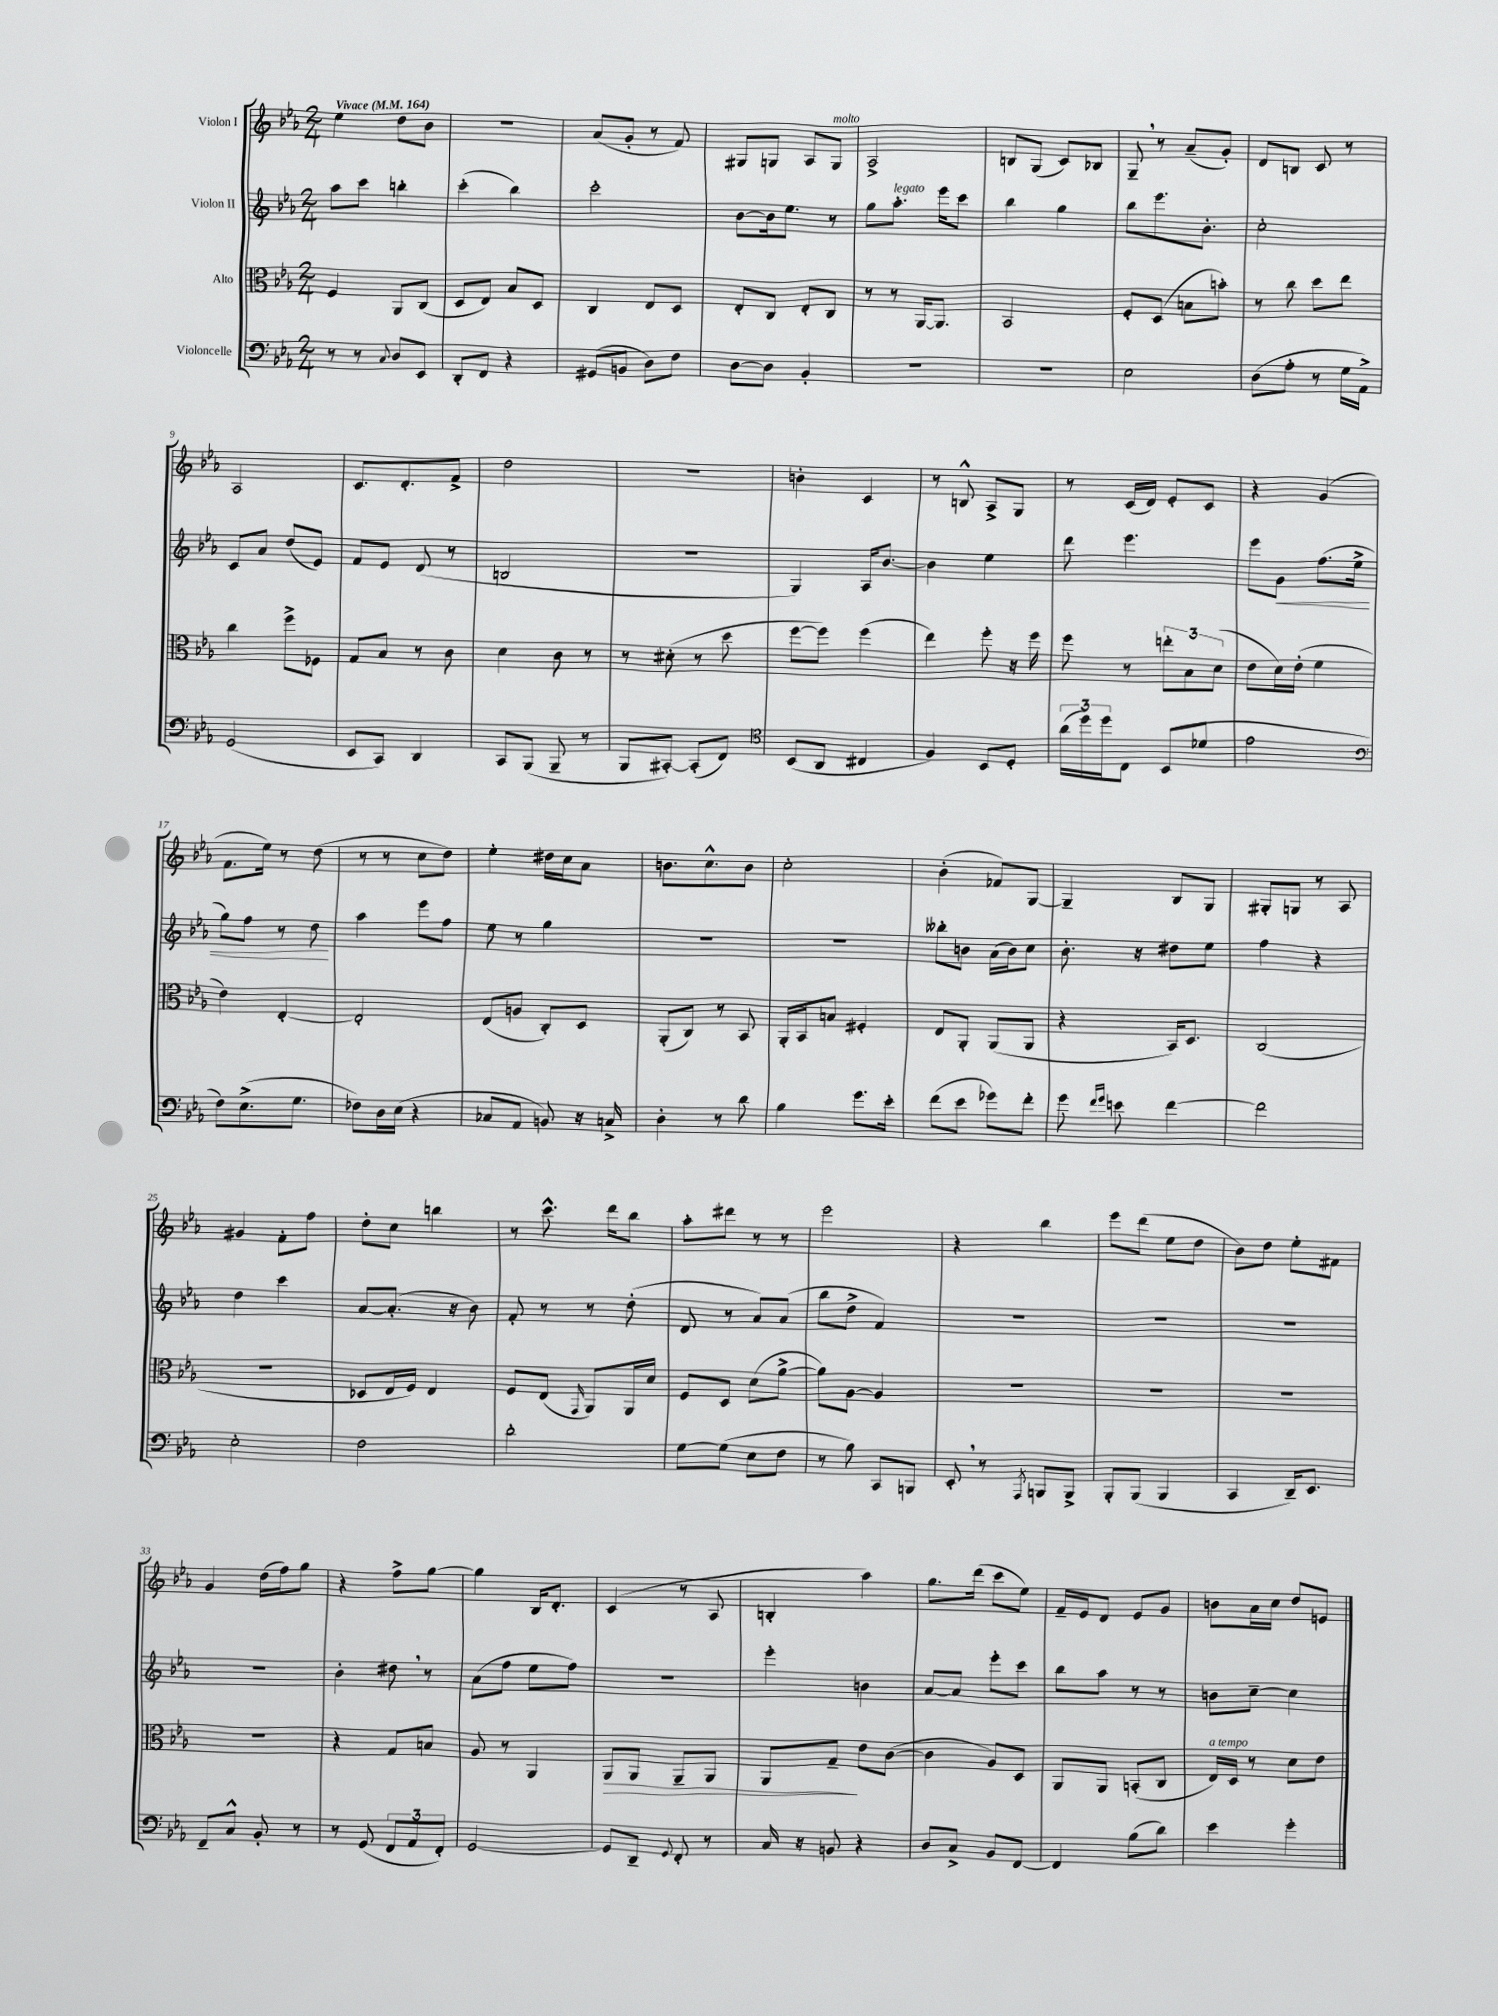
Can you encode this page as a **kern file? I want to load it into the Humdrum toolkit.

**kern	**kern	**kern	**kern
*staff4	*staff3	*staff2	*staff1
*clefF4	*clefC3	*clefG2	*clefG2
*k[b-e-a-]	*k[b-e-a-]	*k[b-e-a-]	*k[b-e-a-]
*M2/4	*M2/4	*M2/4	*M2/4
*MM164	*MM164	*MM164	*MM164
8r	4F	8aa-	4ee-
8r	.	8ccc	.
8qqC	.	.	.
8D	8AA-	4bb'	8dd
8EE-	(8C	.	8b-
=	=	=	=
8DD'	8D	(4ccc'	2r
8FF	8E-)	.	.
4r	8B-	4bb-)	.
.	8D	.	.
=	=	=	=
(8GG#	4C	2ccc'	(8a-
8BB	.	.	8g'
8D)	8E-	.	8r
8F	8D	.	8f)
=	=	=	=
[8D	8E-'	[8b-	8G#
8D]	8C	16b-]	8G
.	.	8.ee-	.
4BB-'	8E-'	.	8A-
.	8C	8r	8G
=	=	=	=
2r	8r	8gg	2A-^
.	8r	8.aa-'	.
.	[16AA-	.	.
.	8.AA-]	16eee-	.
.	.	8ccc	.
=	=	=	=
2r	2BB-	4bb-	8B
.	.	.	(8G
.	.	4gg	8c)
.	.	.	8B-
=	=	=	=
2E-	8F'	8bb-	8G~
.	(8D	8.eee-	8r
.	8B	.	(8a-~
.	.	8.b-'	.
.	8b')	.	8g')
=	=	=	=
(8D	8r	2cc'	8d
8A-'	8cc	.	8B
8r	8dd	.	8c
16G	8ee-	.	8r
16AA-^)	.	.	.
=	=	=	=
(2GG	4cc	8c	2A-
.	.	8a-	.
.	8ff^	(8dd	.
.	8F-	8e-)	.
=	=	=	=
8EE-	8G	8f	8.c
8CC)	8B-	8e-	.
.	.	.	8.d'
4DD	8r	(8d	.
.	8c	8r	8f^
=	=	=	=
8CC	4d	2B	2dd
(8BBB-	.	.	.
8BBB-~	8c	.	.
8r	8r	.	.
=	=	=	=
8BBB-	8r	2r	2r
[8CC#')	(8d#'	.	.
(8CC#']	8r	.	.
8FF)	8dd	.	.
=	=	=	=
*clefC4	*	*	*
(8BB-	[8ff	4G)	4b'
8AA-	8ff])	.	.
4C#	(4ff	16A-	4c
.	.	[8.b-	.
=	=	=	=
4F)	4ee-)	4b-]	8r
.	.	.	8B^^
8BB-	8ff'	4ee-	8A-^
8D'	16r	.	8G
.	16ff	.	.
=	=	=	=
(24a-	8ff	8ddd	8r
24dd)	.	.	.
24dd	.	.	.
8C	8r	4.eee-	(16c
.	.	.	16d)
(8BB-	12ee'	.	8e-'
.	12B-	.	.
8d-	.	.	8c
.	(12d	.	.
=	=	=	=
2e-	8e-	8eee-	4r
.	16d)	8g	.
.	(16e-'	.	.
.	4f	(8.ff	(4g
.	.	16ee-^	.
=	=	=	=
*clefF4	*	*	*
8F)	4e-)	8gg)	8.f
(8.E-^	.	8ff	.
.	.	.	16ee-)
.	[4E-'	8r	8r
8.G	.	.	.
.	.	8dd	(8dd
=	=	=	=
8F-)	2E-']	4aa-	8r
16D	.	.	8r
(16E-	.	.	.
4r	.	8eee-	8cc
.	.	8ff	8dd)
=	=	=	=
8C-	(8E-	8ee-	4ee-'
8AA-	8A	8r	.
8BB)	8C')	4gg	16dd#
.	.	.	16cc
16r	8D	.	8a-
16C^	.	.	.
=	=	=	=
4D'	(8AA-'	2r	8.b
.	8C)	.	.
.	.	.	8.cc^^
8r	8r	.	.
8d	8BB-	.	8b
=	=	=	=
4B-	16AA-'	2r	2cc'
.	16BB-	.	.
.	8B	.	.
8.g	4F#'	.	.
16e-'	.	.	.
=	=	=	=
(8f	8E-	8bb--'	(4b-'
8e-	8AA-'	8b	.
8g-)	(8AA-	(16a-	8f-)
.	.	16b)	.
8f'	8AA-	8cc	[8G
=	=	=	=
8g	4r	8.b-'	4G~]
16qqf	.	.	.
16qqg	.	.	.
8e	.	.	.
.	.	16r	.
[4f	16BB-)	8dd#	8B-
.	8.D	.	.
.	.	8ee-	8G
=	=	=	=
2f]	(2C	4ff	8G#'
.	.	.	8G
.	.	4r	8r
.	.	.	8A-
=	=	=	=
2E-'	2r	4dd	4g#
.	.	4ccc	8f'
.	.	.	8ff
=	=	=	=
2F	8D-	[8a-	8dd'
.	16E-	(8.a-']	8cc
.	16F)	.	.
.	4E-	.	4bb
.	.	16r	.
.	.	8b-)	.
=	=	=	=
2d'	8F	8f'	8r
.	(8E-	8r	8.ccc^^
.	16qqGG	.	.
.	8AA-)	8r	.
.	.	.	16ddd
.	16AA-	(8dd'	8bb-
.	16d	.	.
=	=	=	=
[8G	8F	8d	8aa-'
(8G]	8D	8r	8ddd#
8E-	(8d	8a-)	8r
8F	[8a-^	(8a-	8r
=	=	=	=
8r	8a-])	8bb-	2eee-
8B-)	[8A-	8dd^	.
8CC	4A-]	4f)	.
8BBB	.	.	.
=	=	=	=
8EE-'	2r	2r	4r
8r	.	.	.
8qAAA-	.	.	.
8BBB	.	.	4bb-
8BBB^	.	.	.
=	=	=	=
8BBB-'	2r	2r	8eee-
(8BBB-	.	.	(8ddd
4BBB-	.	.	8ee-
.	.	.	8dd
=	=	=	=
4CC	2r	2r	8b-)
.	.	.	8dd
16DD~)	.	.	8ee-'
8.EE-	.	.	.
.	.	.	8f#
=	=	=	=
8FF~	2r	2r	4g
8C^^	.	.	.
8BB-'	.	.	(16dd
.	.	.	16ff)
8r	.	.	8gg
=	=	=	=
8r	4r	4b-'	4r
(8GG	.	.	.
12FF	8G	8dd#	8ff^
12AA-	.	.	.
.	8B	8r	[8gg
12FF')	.	.	.
=	=	=	=
[2GG	8A-	(8a-	4gg]
.	8r	8ff	.
.	4AA-	8ee-	16B-
.	.	.	8.d'
.	.	8ff)	.
=	=	=	=
8GG]	8AA-	2r	(4c
8DD~	8AA-	.	.
8qqGG	.	.	.
8FF'	8AA-~	.	8r
8r	8AA-	.	8A-
=	=	=	=
16C	8AA-	4eee-'	4B'
16r	.	.	.
8BB	8G~	.	.
4r	8e-	4b	4aa-)
.	([8c	.	.
=	=	=	=
8D	4c]	[8a-	8.gg
8C^	.	8a-]	.
.	.	.	(16ddd
8BB-	8A-)	8eee-'	8ccc
[8FF	8D	8ccc	8ee-)
=	=	=	=
4FF]	8AA-	8bb-	16f~
.	.	.	16e-
.	8AA-	8aa-	8d
(8B-	(8BB'	8r	8e-
8d)	8C	8r	8g
=	=	=	=
4e-	16E-)	8b	8b
.	16D	.	.
.	8r	[8cc~	16a-
.	.	.	16cc
4g'	8d	4cc]	8dd
.	8e-	.	8e
==	==	==	==
*-	*-	*-	*-
